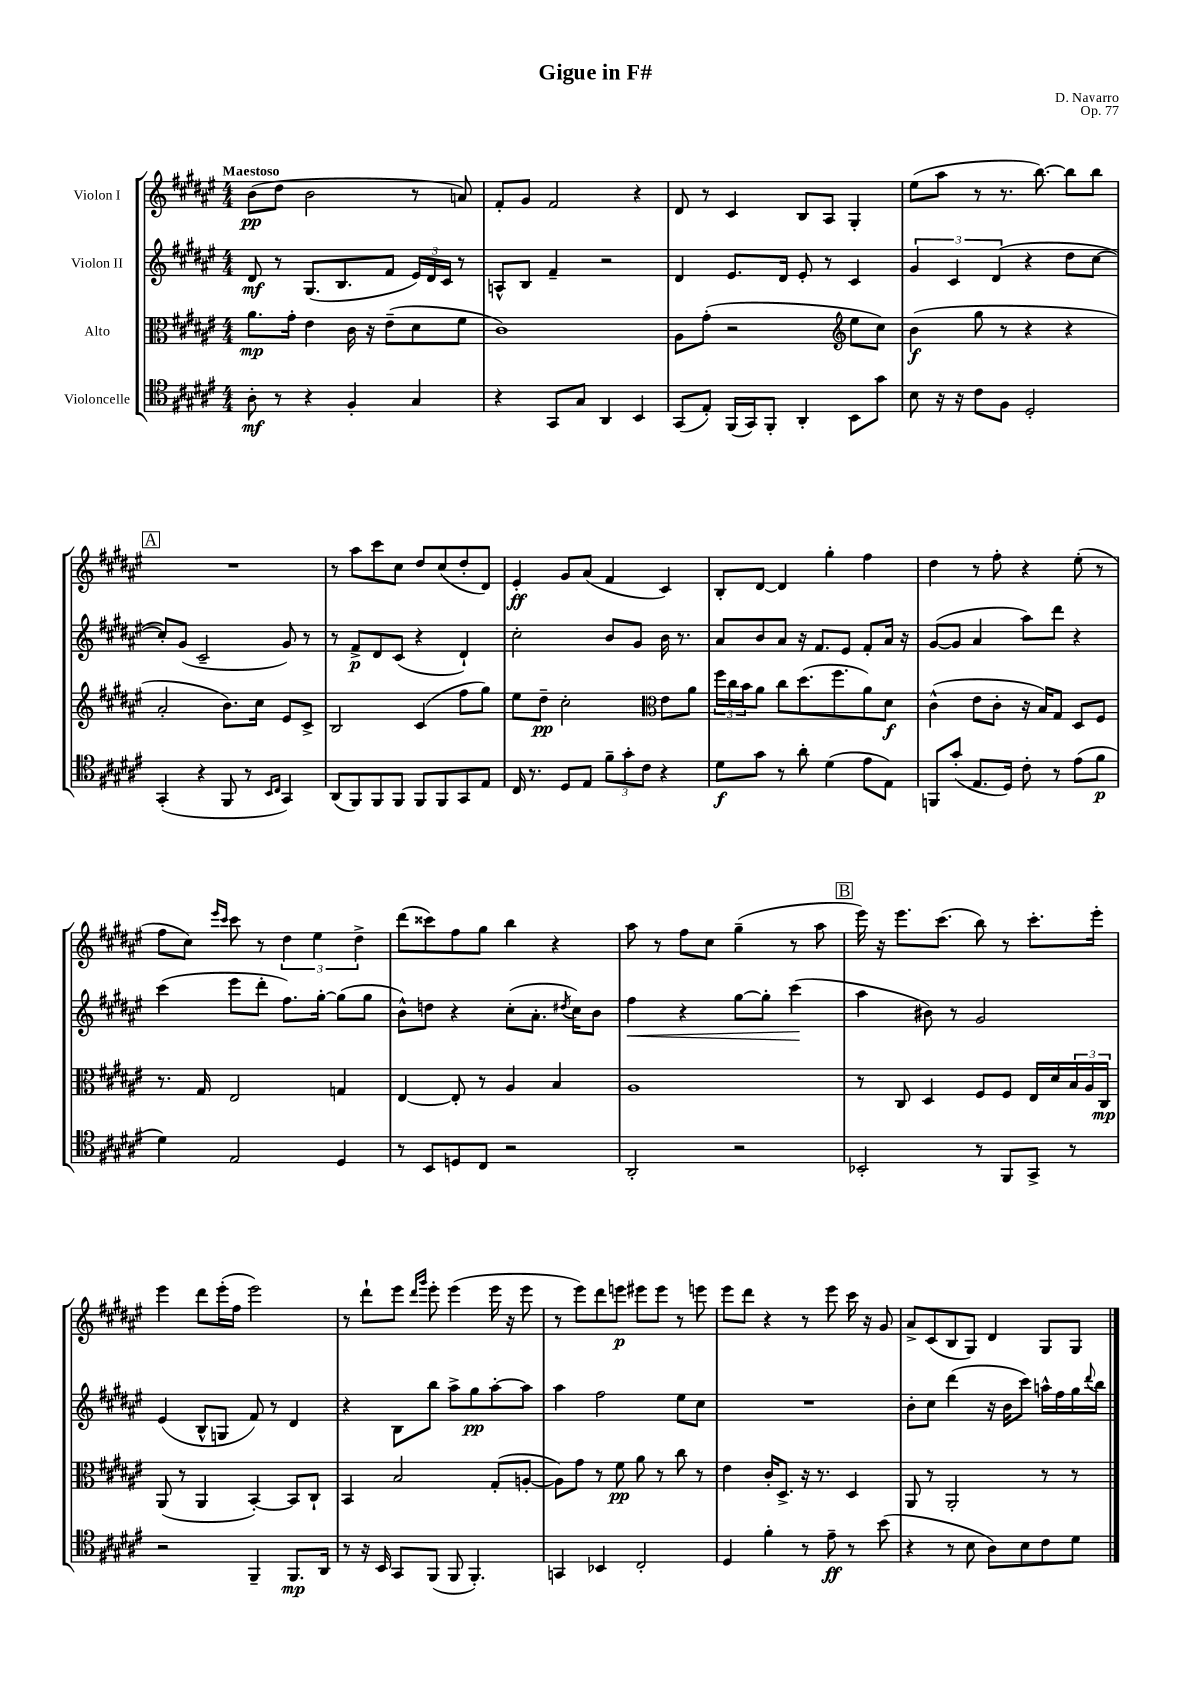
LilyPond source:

\header { title = "Gigue in F#" composer = "D. Navarro" opus = "Op. 77" }
<<
\new StaffGroup <<
\new Staff = "s0" \with { instrumentName = "Violon I" } {
    \clef treble \key fis \major \numericTimeSignature \time 4/4 \tempo "Maestoso"
    b'8\pp( dis''8 b'2 r8 a'8) |
    fis'8-. gis'8 fis'2 r4 |
    dis'8 r8 cis'4 b8 ais8 gis4-. |
    eis''8( ais''8 r8 r8. b''8.~) b''8 b''8 |
    \mark \markup { \box "A" } R1 |
    r8 ais''8 cis'''8 cis''8 dis''8 cis''8( dis''8-. dis'8) |
    eis'4-.\ff gis'8 ais'8( fis'4 cis'4) |
    b8-. dis'8~ dis'4 gis''4-. fis''4 |
    dis''4 r8 fis''8-. r4 eis''8-.( r8 |
    fis''8 cis''8) \grace { eis'''16 cis'''16 } cis'''8 r8 \tuplet 3/2 { dis''4 eis''4 dis''4-> } |
    dis'''8( cisis'''8) fis''8 gis''8 b''4 r4 |
    ais''8 r8 fis''8 cis''8 gis''4--( r8 ais''8 |
    \mark \markup { \box "B" } eis'''16) r16 eis'''8. cis'''8.( b''8) r8 cis'''8.-. eis'''16-. |
    eis'''4 dis'''8 eis'''16-.( fis''16 eis'''2) |
    r8 dis'''8-! eis'''8 \grace { dis'''16 gis'''16 } eis'''8-. eis'''4( eis'''16 r16 eis'''8 |
    r8 eis'''8) dis'''8 e'''8\p eis'''8 eis'''8 r8 e'''8 |
    eis'''8 dis'''8 r4 r8 eis'''8 cis'''16 r16 gis'8 |
    ais'8-> cis'8( b8 gis8) dis'4 gis8 gis8 \bar "|." |
}
\new Staff = "s1" \with { instrumentName = "Violon II" } {
    \clef treble \key fis \major \numericTimeSignature \time 4/4
    dis'8\mf r8 gis8.( b8. fis'8 \tuplet 3/2 { eis'16) dis'16 cis'16 } r8 |
    a8-^ b8 fis'4-- r2 |
    dis'4 eis'8. dis'16 eis'8-. r8 cis'4 |
    \tuplet 3/2 { gis'4 cis'4 dis'4( } r4 dis''8 cis''8~ |
    \mark \markup { \box "A" } cis''8-.) gis'8( cis'2-- gis'8) r8 |
    r8 fis'8->\p dis'8 cis'8( r4 dis'4-!) |
    cis''2-. b'8 gis'8 b'16 r8. |
    ais'8 b'8 ais'8 r16 fis'8. eis'8 fis'8-. ais'16 r16 |
    gis'8~( gis'8 ais'4 ais''8) dis'''8 r4 |
    cis'''4( eis'''8 dis'''8-. fis''8.) gis''16~-. gis''8( gis''8 |
    b'8-^) d''8 r4 cis''8-.( ais'8.-. \acciaccatura { dis''8 } cis''16) b'8 |
    fis''4\< r4 gis''8~ gis''8-. cis'''4\!( |
    \mark \markup { \box "B" } ais''4 bis'8) r8 gis'2 |
    eis'4( b8-^ g8 fis'8) r8 dis'4 |
    r4 b8 b''8 ais''8-> gis''8\pp ais''8~-. ais''8 |
    ais''4 fis''2 eis''8 cis''8 |
    R1 |
    b'8-. cis''8 dis'''4( r16 b'16 cis'''8) a''16-^ fis''16 gis''16 \appoggiatura { dis'''8 } b''16 \bar "|." |
}
\new Staff = "s2" \with { instrumentName = "Alto" } {
    \clef alto \key fis \major \numericTimeSignature \time 4/4
    ais'8.\mp gis'16-. eis'4 cis'16 r16 eis'8--( dis'8 fis'8 |
    cis'1) |
    ais8 gis'8-.( r2 \clef treble eis''8 cis''8) |
    b'4\f( gis''8 r8 r4 r4 |
    \mark \markup { \box "A" } ais'2-. b'8.) cis''16 eis'8 cis'8-> |
    b2 cis'4( fis''8 gis''8) |
    eis''8 dis''8--\pp cis''2-. \clef alto eis'8 ais'8 |
    \tuplet 3/2 { fis''16 cis''16 b'16 } ais'8 cis''8 dis''8.( fis''8. ais'8) dis'8\f |
    cis'4-^( eis'8 cis'8-. r16 b16) gis8 dis8 fis8 |
    r8. gis16 eis2 g4 |
    eis4~ eis8-. r8 ais4 b4 |
    ais1 |
    \mark \markup { \box "B" } r8 cis8 dis4 fis8 fis8 eis16 dis'16 \tuplet 3/2 { b16 ais16 cis16\mp } |
    ais,8( r8 ais,4 b,4~-.) b,8 cis8-! |
    b,4 b2 gis8-.( a8~-. |
    a8) gis'8 r8 fis'8\pp ais'8 r8 cis''8 r8 |
    eis'4 cis'16-. dis8.-> r16 r8. dis4 |
    ais,8 r8 ais,2-. r8 r8 \bar "|." |
}
\new Staff = "s3" \with { instrumentName = "Violoncelle" } {
    \clef tenor \key fis \major \numericTimeSignature \time 4/4
    ais8-.\mf r8 r4 fis4-. gis4 |
    r4 gis,8 gis8 ais,4 b,4 |
    gis,8( eis8-.) fis,16( gis,16) fis,8-. ais,4-. b,8 gis'8 |
    b8 r16 r16 cis'8 fis8 dis2-. |
    \mark \markup { \box "A" } gis,4-.( r4 fis,8 r8 \grace { b,16 cis16 } gis,4) |
    ais,8( fis,8) fis,8 fis,8 fis,8 fis,8 gis,8 eis8 |
    cis16 r8. dis8 eis8 \tuplet 3/2 { fis'8-- gis'8-. cis'8 } r4 |
    dis'8\f gis'8 r8 ais'8-. dis'4( eis'8 eis8) |
    f,8 gis'8-.( eis8. dis16) cis'8-. r8 eis'8( fis'8\p |
    dis'4) eis2 dis4 |
    r8 b,8 d8 cis8 r2 |
    ais,2-. r2 |
    \mark \markup { \box "B" } bes,2-. r8 fis,8 gis,8-> r8 |
    r2 fis,4-- fis,8.\mp ais,16 |
    r8 r16 b,16 gis,8 fis,8( fis,8 fis,4.-.) |
    g,4 bes,4 cis2-. |
    dis4 fis'4-. r8 eis'8--\ff r8 b'8( |
    r4 r8 b8 ais8) b8 cis'8 dis'8 \bar "|." |
}
>>
>>
\layout { \context { \Score \remove "Bar_number_engraver" } }
